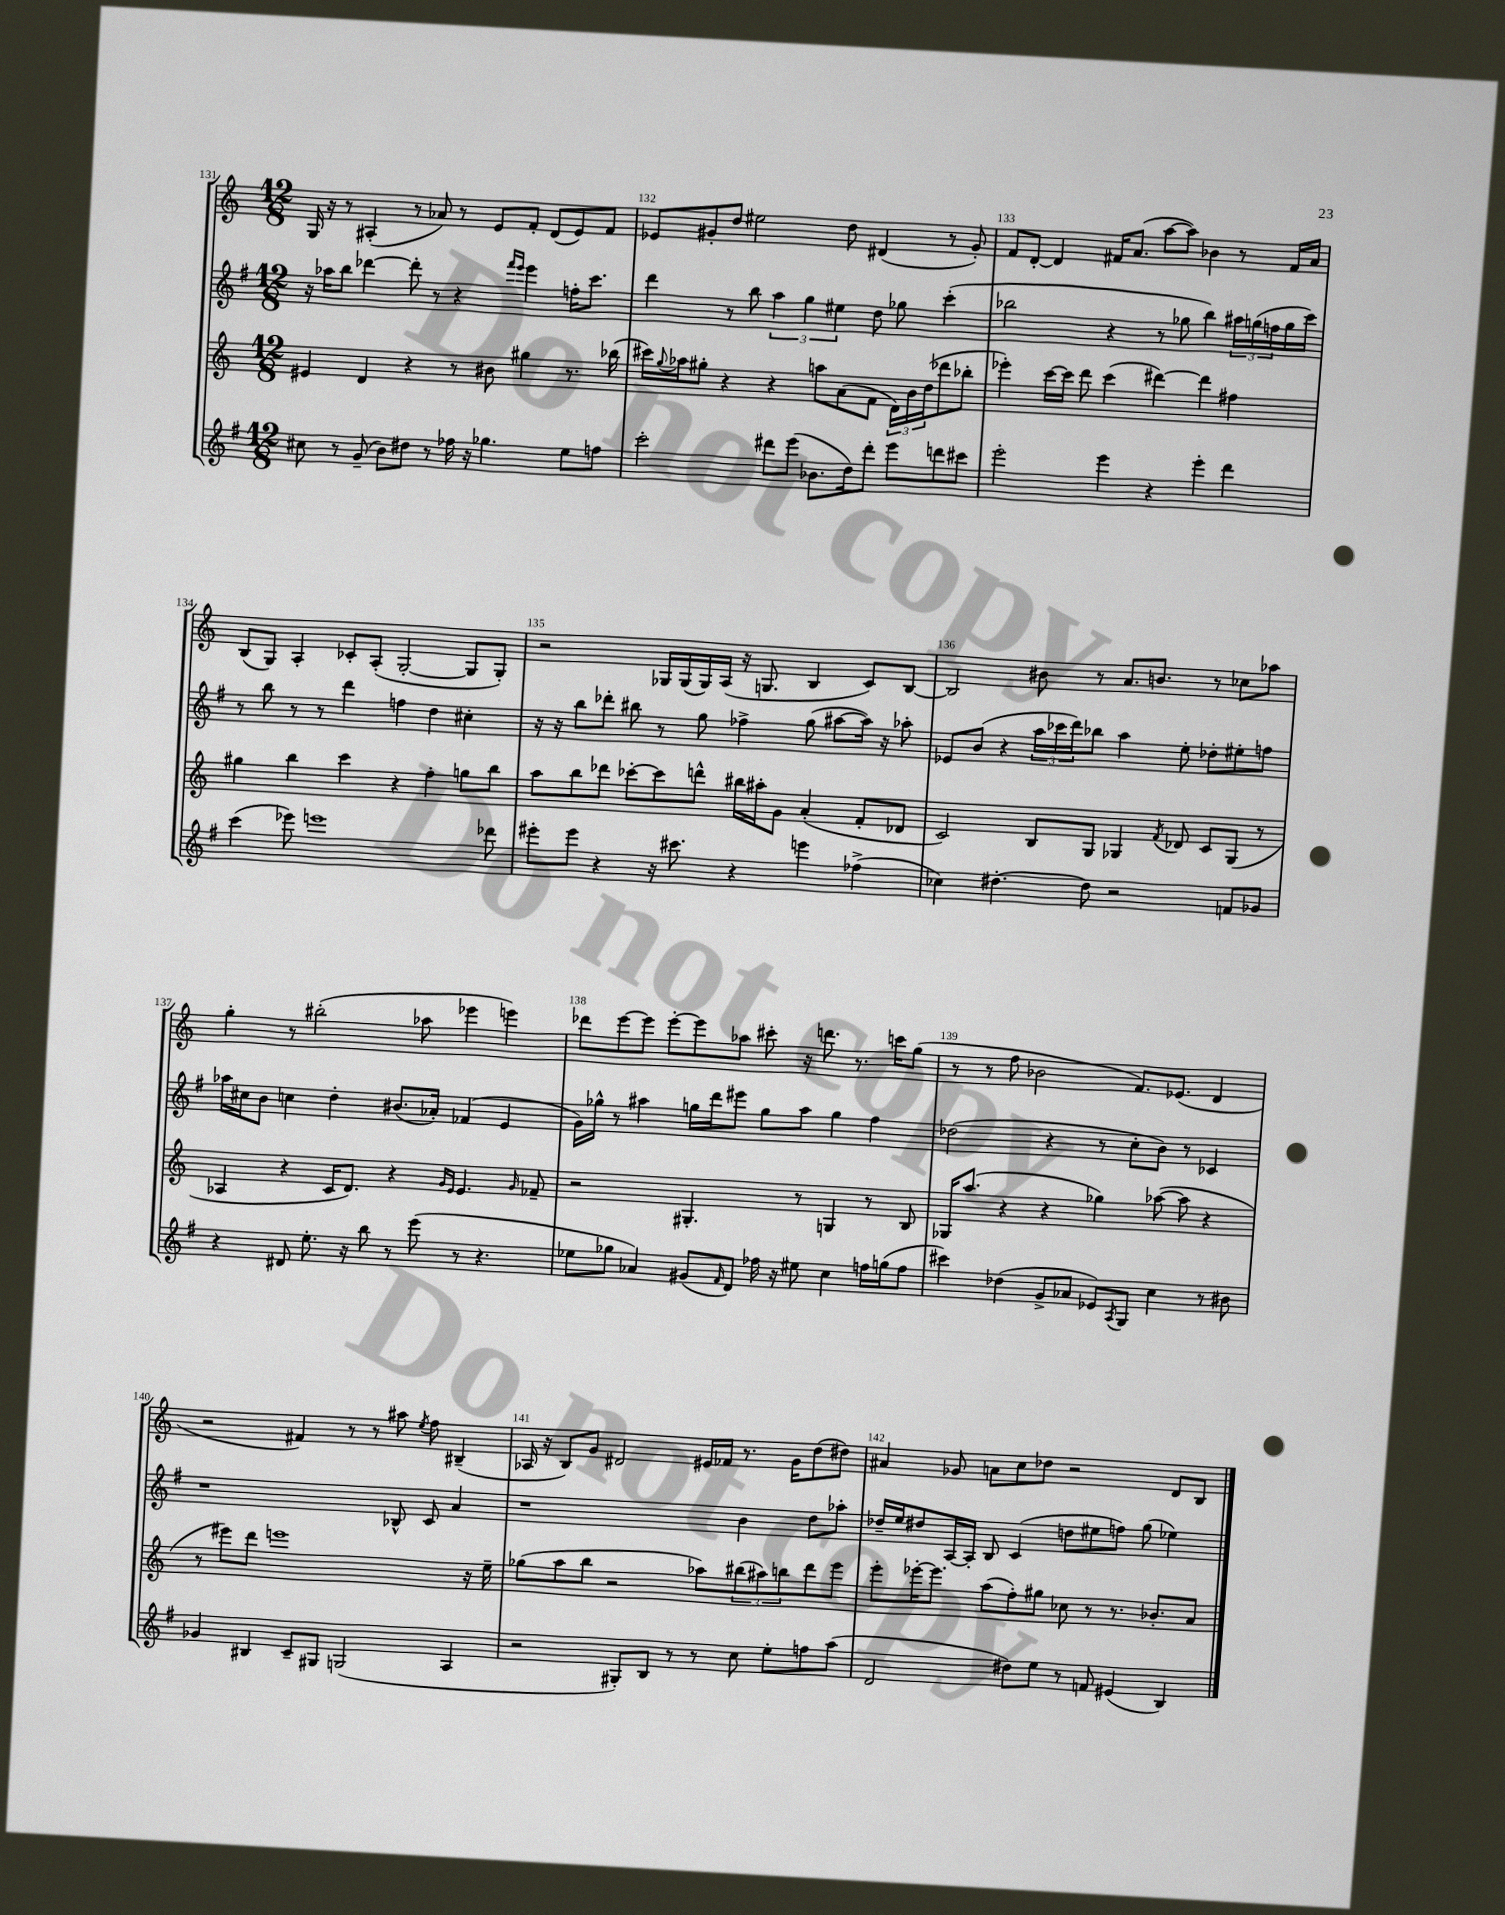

**kern	**kern	**kern	**kern
*part4	*part3	*part2	*part1
*staff4	*staff3	*staff2	*staff1
*clefG2	*clefG2	*clefG2	*clefG2
*k[f#]	*k[]	*k[f#]	*k[]
*M12/8	*M12/8	*M12/8	*M12/8
=131	=131	=131	=131
8cc#X\	4e#X/	16r	16G/
.	.	16aa-X\KL	16r
8r	.	8bb\J	8r
(8g~/	4d/	[4ddd-X\	(4A#X'/
8b\L)	.	.	.
8dd#X\J	4r	8ddd-'\]	8r
8r	.	8r	8a-X/)
16ff-X\	8r	4r	8r
16r	.	.	.
4.gg-X\	8b#X\	.	8e/L
.	.	16qqfff#/LL	.
.	.	16qqeee/JJ	.
.	4gg#X\	4eee\	8f'/J
.	.	.	(8d/L
8ee\L	8.r	16ffn'\KL	8e/)
.	.	8.ccc\J	.
8ffn\J	.	.	8f/J
.	(16bb-X\	.	.
=132	=132	=132	=132
2ccc'\	16ccc#X\LL)	4ddd\	8e-X/L
.	8qqgg/	.	.
.	16aa-X\J	.	.
.	8gg#X'\J	.	8g#X'/
.	4r	8r	8dd/J
.	.	8bb\	2ee#X\
8ddd#X\L	4r	6aa\	.
(8eee\J	.	.	.
.	.	6gg\	.
8.b-X\L	8aan\L	.	.
.	.	6ee#X\	.
.	(8a\	.	8dd\
16dd\k)	.	.	.
8ddd#'\J	8f\J	8dd\	(4d#X/
8eee\L	24d\LL)	8gg-X\	.
.	24b\	.	.
.	(24dd\J	.	.
8dddn\	8ddd-X\	(4ccc'\	8r
8ccc#X\J	8bb-X'\J	.	8g#'/)
=133	=133	=133	=133
2eee'\	4eee-X'\)	2bb-X\	8f/L
.	.	.	[8d'/J
.	[16ccc\LL	.	4d/]
.	16ccc\JJ]	.	.
.	8ddd\	.	.
4eee\	(4ccc\	4r	16f#X/KL
.	.	.	(8.a/J
4r	[4ddd#X\)	8r	[8aa\L
.	.	8gg-X\	8aa\J])
4eee'\	4ddd#\]	4bb-\)	4b-X\
4ddd\	4ff#X\	24aa#X\LL	8r
.	.	(24ggn\	.
.	.	24ffn\	.
.	.	16gg\	16f#/LL
.	.	16ccc\JJ)	16a/JJ
!!LO:LB:g=z
=134	=134	=134	=134
(4ccc\	4gg#X\	8r	(8B/L
.	.	8bb\	8G/J)
8eee-X\)	4bb\	8r	4A'/
1eeen	.	8r	.
.	4ccc\	4ddd\	8c-X'/L
.	.	.	(8A'/J
.	4r	4ffn\	[2G'/
.	4ff'\	4dd\	.
.	8ggn\L	4cc#X'\	8G/L]
8ddd-X\	8bb\J	.	8G'/J)
=135	=135	=135	=135
8eee#X'\L	8aa\L	16r	2r
.	.	16r	.
8eee#\J	8bb\	8bb\L	.
4r	8ddd-X\J	8ddd-X'\J	.
.	[8ccc-X'\L	8bb#X\	.
16r	8ccc-\]	8r	16G-X/LL
8.ccc#X\	.	.	(16G-/
.	8dddn^^\J	8gg\	16G-/)
.	.	.	(16A/JJ
4r	16bb#X\LL	4ff-X^\	16r
.	16aa#X'\J	.	8.Gn/
.	8g\J	.	.
4eeen\	(4a'/	(8gg\	4B/
.	.	[8aa#X\L	.
(4ff-X^\	8f'/L	16aa#\Jk])	8c/L)
.	.	16r	.
.	8d-X/J	8aa-X'\	[8B/J
=136	=136	=136	=136
4cc-X\)	2c/)	8e-X/L	2B/]
.	.	(8b/J	.
[4.dd#X'\	.	4r	.
.	8B/L	24aa\LL	8b#X\
.	.	24ccc-X\	.
.	.	24ddd\J)	.
8dd#\]	8G/J	8bb-X\J	8r
2r	4G-X/	4aa\	8.a/L
.	.	.	8.bn/J
.	8qf/	.	.
.	8d-X/	8ee'\	.
.	8c/L	8dd-X'\L	8r
8fn/L	(8G-/J	8ee#X'\	8cc-X\L
8g-X/J	8r	8ffn\J	8aa-X\J
!!LO:LB:g=z
=137	=137	=137	=137
4r	4A-X/	16aa-X\LL	4gg'\
.	.	16cc#X\J	.
.	.	8b\J	.
8d#X/	4r	4ccn\	8r
8.ee'\	.	.	(2bb#X'\
.	16c/KL	4dd'\	.
16r	8.d/J)	.	.
8bb\	.	.	.
8r	4r	(8.b#X/L	.
(8eee\	.	.	8aa-X\
.	.	16a-X'/Jk)	.
.	16qqg/LL	.	.
.	16qqe/JJ	.	.
8r	4.e/	(4f-X/	4eee-X\
4.r	.	.	.
.	.	4e/	4eeen\)
.	16qqg/	.	.
.	8f-X~/	.	.
=138	=138	=138	=138
8ee-X\L	2r	16g\LL)	8ddd-X\L
.	.	16gg-X^^\JJ	.
8gg-X\J	.	8r	[8eee\
4a-X/)	.	4aa#X\	8eee\J]
.	.	.	[8eee'\L
(8g#X/L	4.G#X'/	16ggn\LL	8eee\]
.	.	16ddd\J	.
16qqf#/	.	.	.
8d/J)	.	8eee#X\J	8aa-X\J
16ff-X\	.	8gg\L	8ccc#X'\
16r	.	.	.
8ee#X\	8r	8aa#\J	16r
.	.	.	8.dddn\
4cc\	4Gn/	4gg\	.
.	.	.	8.r
16ffn\LL	8r	4ff#\	.
(16ggn\J	.	.	16cccn\KL
8ff\J	8B/	.	(8gg\J
=139	=139	=139	=139
4ccc#X\)	16G-X/KL	(2dd-X\	8r
.	(8.aa/J	.	.
.	.	.	8r
(4dd-X\	4r	.	8ff\
.	.	.	2b-X\
8g^/L	4r	4r	.
8a-X/J	.	.	.
8e-X/L)	4gg-X\)	8r	.
8qA/	.	.	.
8G/J	.	8cc'\L	8.f/L)
4cc\	([8aa-X\	8b\J)	.
.	.	.	(8.e-X/J
.	8aa-\]	8r	.
8r	4r	4c-X/	4d/
8b#X\	.	.	.
!!LO:LB:g=z
=140	=140	=140	=140
4g-X/	8r	1r	2r
.	8eee#X\L)	.	.
4B#X/	8ddd\J	.	.
.	1eeen	.	.
8c~/L	.	.	4f#X/)
8G#X/J	.	.	.
(2Gn/	.	.	8r
.	.	.	8r
.	.	8B-X^^/	8aa#X\
.	.	.	8qee/
.	.	8c/	8ff\
4A/	.	4a/	(4B#X~/
.	16r	.	.
.	16ee~\	.	.
=141	=141	=141	=141
2r	(8gg-X\L	1r	16A-X/
.	.	.	16r
.	8aa\	.	8B/L)
.	8bb\J	.	8g/J
.	2r	.	2d#X/
8G#X'/L)	.	.	.
8B/J	.	.	.
8r	.	.	.
8r	8aa-X\L)	.	16e#X/LL
.	.	.	16f-X/JJ
8cc\	(12bb#X\	4b\	8.r
.	12aa#X\)	.	.
8ee'\L	.	.	.
.	12bbn\	.	.
.	.	.	16g\KL
8ffn\	8ddd\	8dd\L	(8dd\
(8aa\J	8eee\J	8aa-X'\J	8dd#X\J)
=142	=142	=142	=142
2d/	8eee'\L	16dd-X~/LL	4a#X/
.	.	16ee/J	.
.	[16eee-X'\K	8dd#X/	.
.	8.eee-\J]	.	.
.	.	[16A/L	8g-X/
.	.	16A'/JJ]	.
.	(8aa\L	8B/	8an\L
8dd#X\L)	8ff'\)	(4c/	8cc\
8ee\J	8gg#X\J	.	8dd-X\J
8r	8cc-X\	8ddn\L	2r
8fn/	8r	8ee#X\	.
(4e#X/	8.r	8ffn\J)	.
.	.	(8gg\	.
.	8.b-X'/L	.	.
4B/)	.	4ee-X\)	8d/L
.	8a/J	.	8B/J
==	==	==	==
*-	*-	*-	*-
